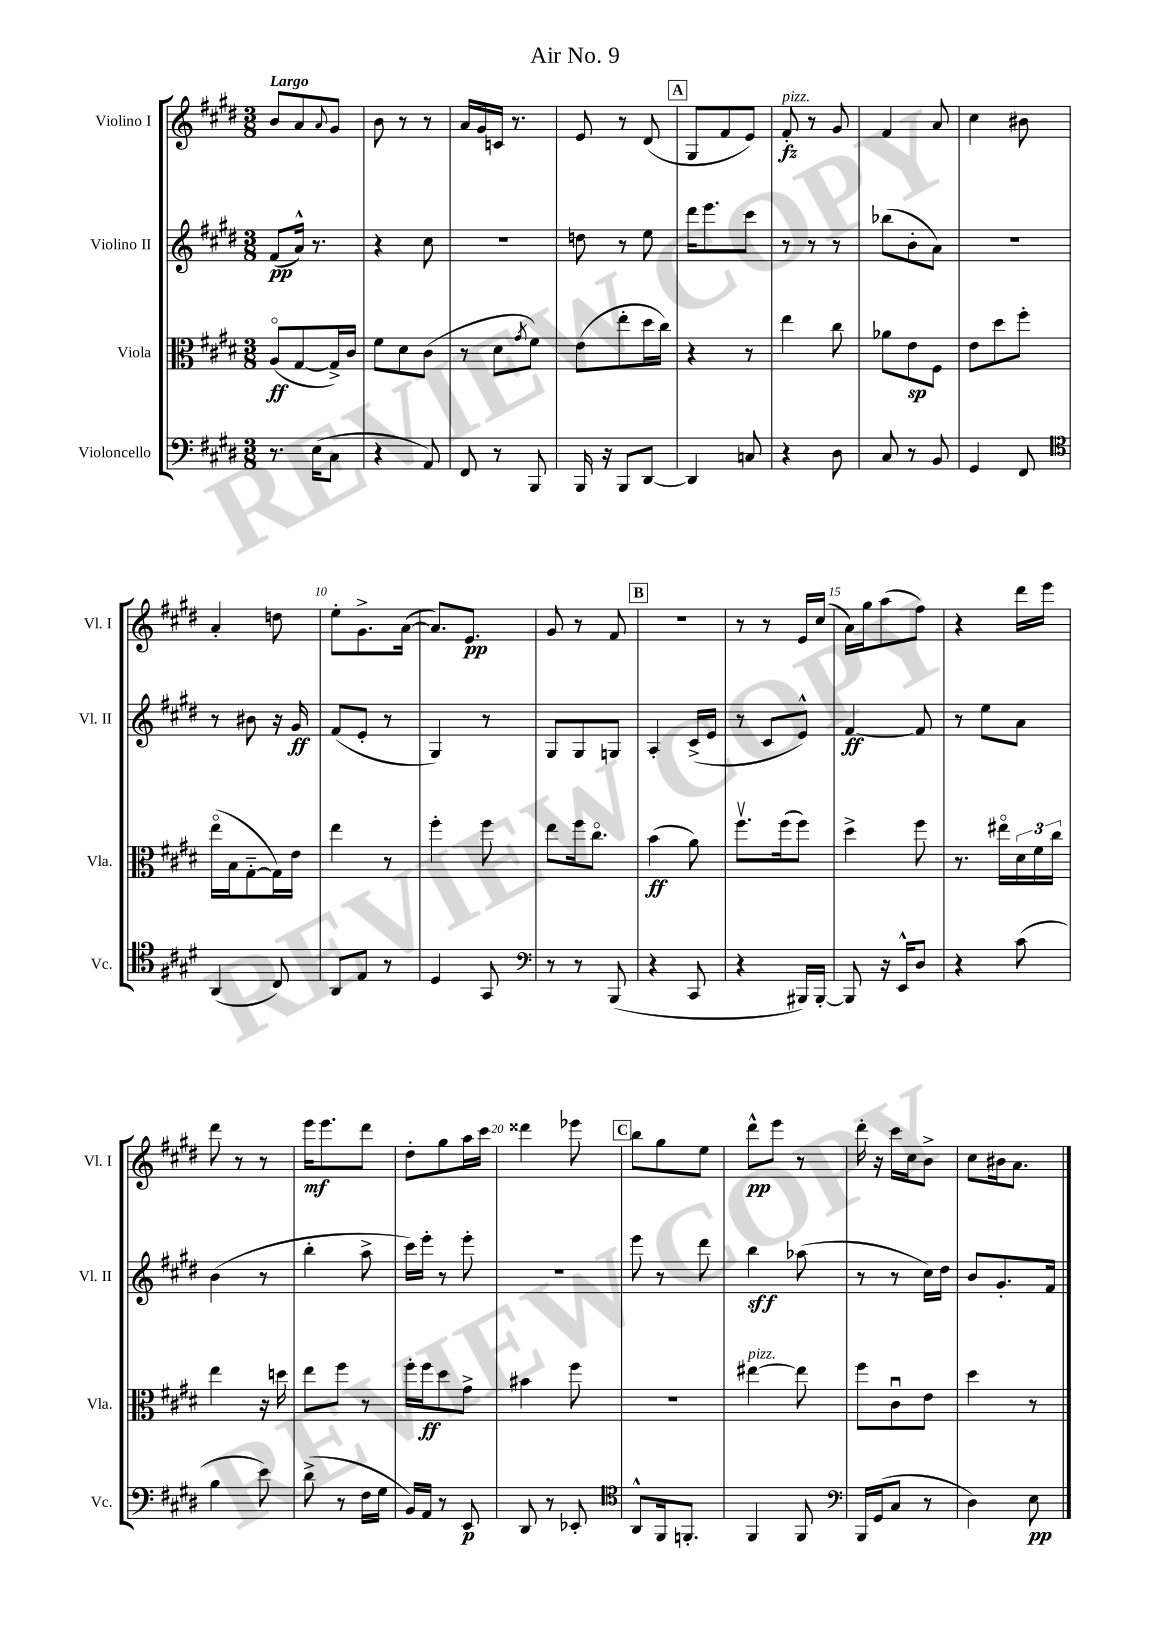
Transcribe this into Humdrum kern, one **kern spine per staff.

**kern	**kern	**kern	**kern
*staff4	*staff3	*staff2	*staff1
*clefF4	*clefC3	*clefG2	*clefG2
*k[f#c#g#d#]	*k[f#c#g#d#]	*k[f#c#g#d#]	*k[f#c#g#d#]
*M3/8	*M3/8	*M3/8	*M3/8
8.r	(8Ao	(8f#	8b
.	[8G#	16a^^)	8a
(16E	.	8.r	.
.	.	.	8qqa
8C#	16G#^])	.	8g#
.	16c#	.	.
=	=	=	=
4r	8f#	4r	8b
.	8d#	.	8r
8AA)	(8c#	8cc#	8r
=	=	=	=
8FF#	8r	4.r	16a
.	.	.	16g#
8r	8d#	.	16c
.	.	.	8.r
.	8qg#	.	.
8BBB	8f#)	.	.
=	=	=	=
16BBB	(8e	8dd	8e
16r	.	.	.
8BBB	8ee'	8r	8r
[8DD#	16dd#	8ee	(8d#
.	16cc#)	.	.
=	=	=	=
4DD#]	4r	16ddd#	8G#
.	.	8.eee	.
.	.	.	8f#
8C	8r	8ccc#	8e)
=	=	=	=
4r	4ee	8r	8f#'
.	.	8r	8r
8D#	8cc#	8r	8g#
=	=	=	=
8C#	8a-	(8bb-	4f#
8r	8e	8b'	.
8BB	8F#	8a)	8a
=	=	=	=
4GG#	8e	4.r	4cc#
.	8dd#	.	.
8FF#	8ff#'	.	8b#
=	=	=	=
*clefC4	*	*	*
(4AA	(16eeo	8r	4a'
.	16B	.	.
.	[8G#'~	8b#	.
8C#)	16G#])	16r	8dd
.	16e	16g#	.
=	=	=	=
8AA	4ee	(8f#	8ee'
8E	.	8e'	8.g#^
8r	8r	8r	.
.	.	.	([16a
=	=	=	=
4D#	4ff#'	4G#)	8.a])
.	.	.	8.e
8GG#	8ff#	8r	.
=	=	=	=
*clefF4	*	*	*
8r	8ee	8G#	8g#
8r	16ff#	8G#	8r
.	8.cc#o	.	.
(8BBB	.	8G	8f#
=	=	=	=
4r	(4b	4A'	4.r
8CC#	8a)	(16c#^	.
.	.	16e	.
=	=	=	=
4r	8.ff#v	8r	8r
.	.	8c#	8r
.	(16ff#	.	.
16BBB#)	8ff#)	8e^^)	16e
[16BBB#'	.	.	(16cc#
=	=	=	=
8BBB#]	4dd#^	[4f#	16a)
.	.	.	16gg#
16r	.	.	(8aa
16EE^^	.	.	.
8D#	8ff#	8f#]	8ff#)
=	=	=	=
4r	8.r	8r	4r
.	.	8ee	.
.	16ee#o	.	.
(8c#	24d#	8a	16ddd#
.	24f#	.	.
.	.	.	16eee
.	24cc#	.	.
=	=	=	=
4B	4ee	(4b	8ddd#
.	.	.	8r
8e)	16r	8r	8r
.	16dd	.	.
=	=	=	=
(8d#^	8ee	4bb'	16eee
.	.	.	8.eee
8r	8ff#	.	.
16F#	8r	8aa^	8ddd#
16G#	.	.	.
=	=	=	=
16BB)	16ff#'	16ccc#)	8dd#'
16AA	16ff#	16eee'	.
8r	8dd#	8r	8gg#
8EE	8g#^	8eee'	16aa
.	.	.	16ccc#
=	=	=	=
8DD#	4b#	4.r	4ddd##
8r	.	.	.
8EE-'	8ff#	.	8eee-
=	=	=	=
*clefC4	*	*	*
8AA^^	4.r	8eee	8bb
16FF#	.	8r	8gg#
8.FF'	.	.	.
.	.	8ddd#	8ee
=	=	=	=
4FF#	[4ee#	4bb	8ddd#^^
.	.	.	8eee
8FF#	8ee#]	(8aa-	8r
=	=	=	=
*clefF4	*	*	*
16BBB	8ff#	8r	16ddd#'
(16GG#	.	.	16r
8C#	8c#u	8r	16ccc#
.	.	.	16cc#
8r	8e	16cc#)	8b^
.	.	16dd#	.
=	=	=	=
4D#)	4dd#	8b	8cc#
.	.	8.g#'	16b#
.	.	.	8.a
8E	8r	.	.
.	.	16f#	.
==	==	==	==
*-	*-	*-	*-
